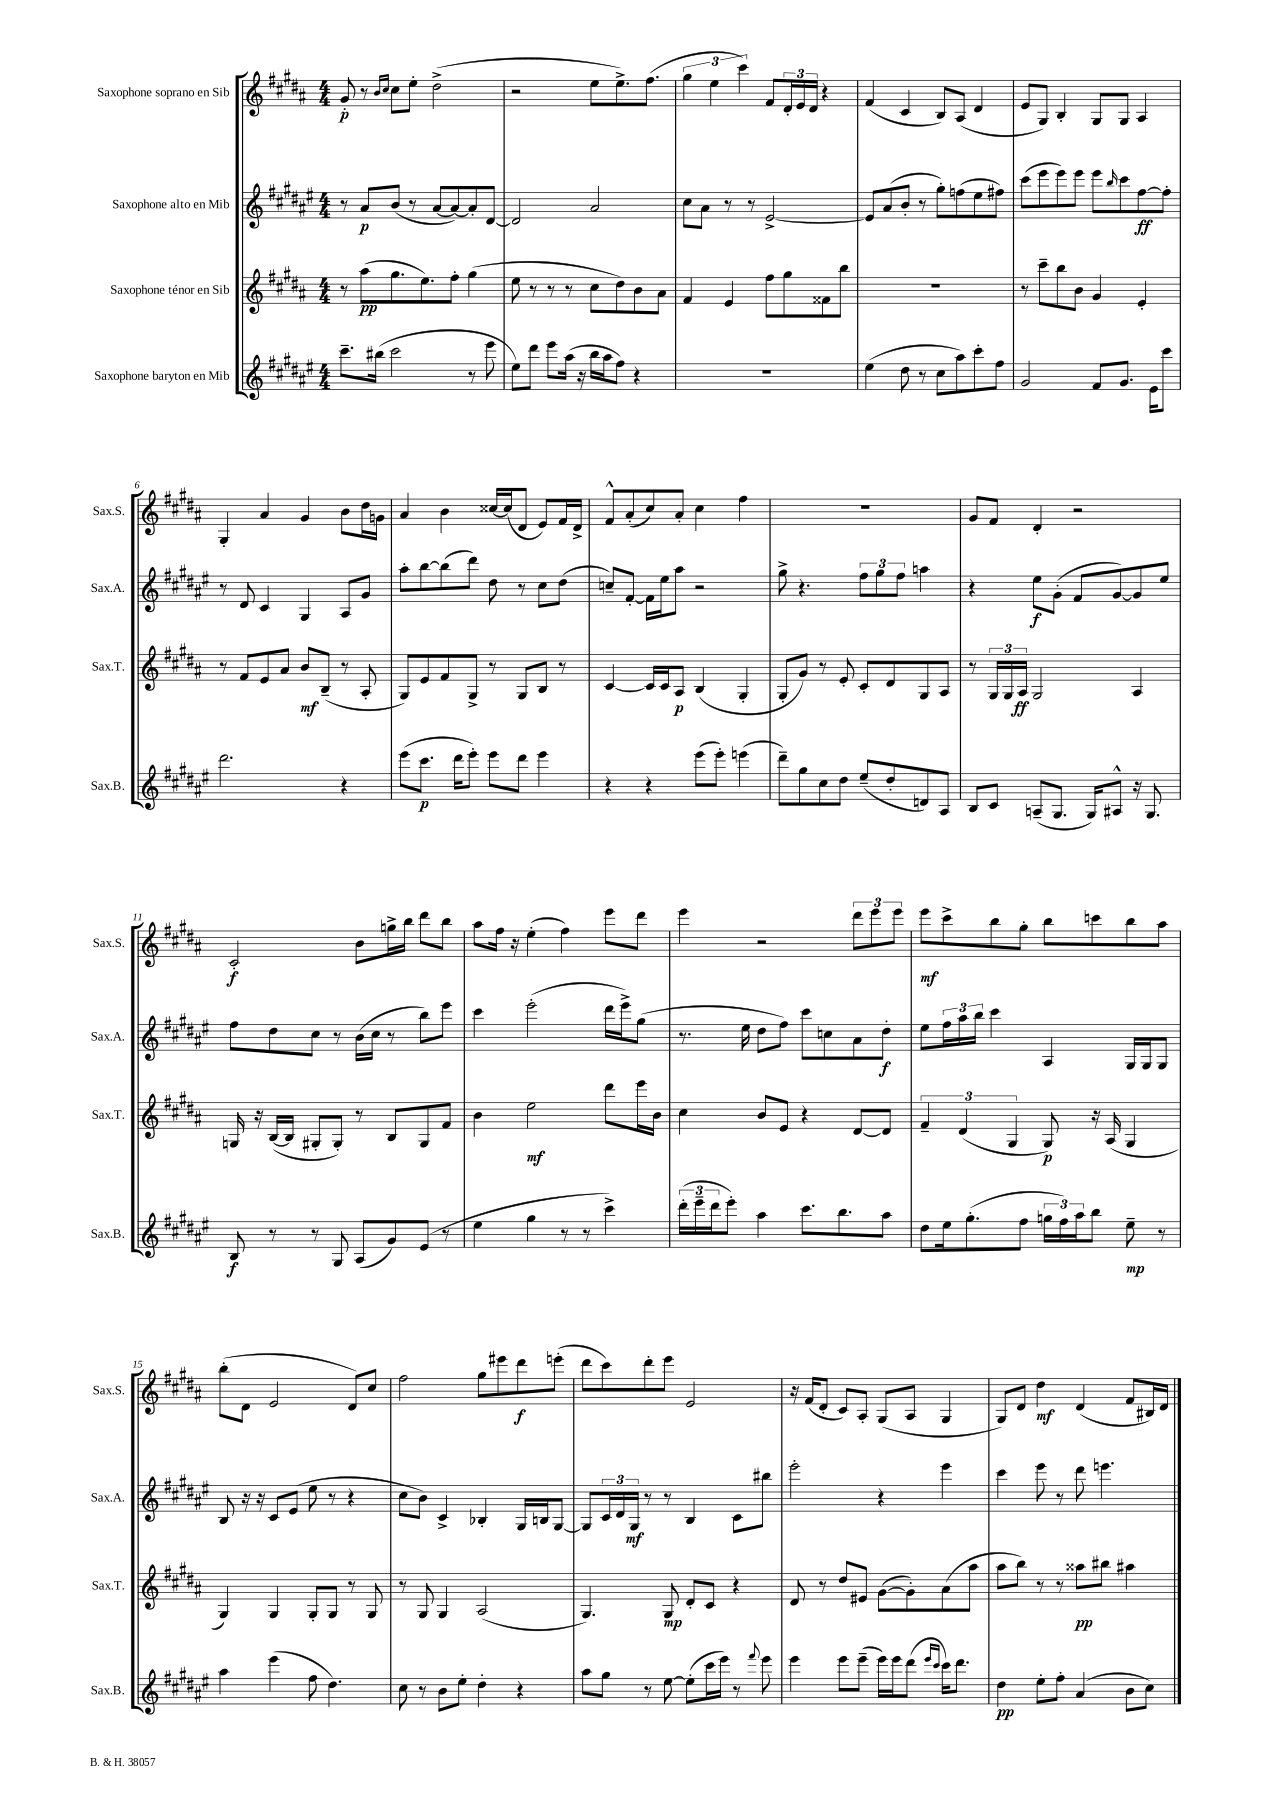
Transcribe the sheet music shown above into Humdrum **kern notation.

**kern	**kern	**kern	**kern
*staff4	*staff3	*staff2	*staff1
*clefG2	*clefG2	*clefG2	*clefG2
*k[f#c#g#d#a#e#]	*k[f#c#g#d#a#]	*k[f#c#g#d#a#e#]	*k[f#c#g#d#a#]
*M4/4	*M4/4	*M4/4	*M4/4
8.ccc#~	8r	8r	8g#'
.	(8aa#	8a#	8r
(16bb#	.	.	.
.	.	.	16qqb
.	.	.	16qqcc#
2ccc#	8.gg#	(8b	8cc#
.	.	8r	8ee'
.	8.ee)	.	.
.	.	[8a#	(2dd#^
.	8ff#'	8a#_)	.
8r	(4gg#	8a#']	.
8eee#	.	[8d#	.
=	=	=	=
8ee#)	8ee	2d#]	2r
8ddd#	8r	.	.
8eee#	8r	.	.
(16aa#	8r	.	.
16r	.	.	.
16bb	8cc#	2a#	8ee
16aa#	.	.	.
8ff#)	8dd#)	.	8.ee^)
4r	8b	.	.
.	.	.	(8.ff#
.	8a#	.	.
=	=	=	=
1r	4f#	8cc#	6gg#
.	.	8a#	.
.	.	.	6ee
.	4e	8r	.
.	.	.	6ccc#)
.	.	8r	.
.	8ff#	[2e#^	8f#
.	8gg#	.	24d#'
.	.	.	24e
.	.	.	24d#
.	8f##	.	4r
.	8bb	.	.
=	=	=	=
(4ee#	1r	8e#]	(4f#
.	.	(8a#	.
8dd#	.	8b'	4c#
8r	.	8r	.
8cc#	.	8gg#')	8B)
8aa#)	.	(8ff	(8A#
8ccc#'	.	8ee#	4d#
8ff#	.	8ff#)	.
=	=	=	=
2g#	8r	(8ccc#	8e
.	8ccc#~	8eee#	8G#)
.	8bb	8eee#)	4B'
.	8b	8eee#	.
8f#	4g#	8eee#	8G#
.	.	16qqbb	.
8.g#	.	8ccc#	8G#
.	4e'	[8ff#	4A#
16e#	.	.	.
8ccc#	.	8ff#']	.
=	=	=	=
2.ddd#	8r	8r	4G#'
.	8f#	8d#	.
.	8e	4c#	4a#
.	8a#	.	.
.	8b	4G#	4g#
.	(8B~	.	.
4r	8r	8A#	8b
.	8A#'	8g#	16dd#
.	.	.	16g
=	=	=	=
(8eee#	8G#)	8aa#'	4a#
8.ccc#	8e	[8bb	.
.	8f#	(8bb]	4b
16ddd#	.	.	.
8eee#')	8G#^	8ddd#)	.
8eee#	8r	8dd#	[16cc##
.	.	.	(16cc##]
8ddd#	8G#	8r	8d#
4eee#	8B	8cc#	8e)
.	8r	(8dd#	16f#
.	.	.	16d#^
=	=	=	=
4r	[4c#	8cc~)	8f#^^
.	.	[8f#'	(8a#'
4r	16c#]	16f#]	8cc#)
.	16c#	16ee#	.
.	8A#	8aa#	8a#'
(8eee#	(4B	2r	4cc#
8eee#')	.	.	.
(4eee	4G#'	.	4ff#
=	=	=	=
8ddd#~)	8G#'	8gg#^	1r
8gg#	8g#)	4.r	.
8cc#	8r	.	.
8dd#	8e'	.	.
(8ee#~	8c#'	12ff#	.
.	.	12gg#	.
8dd#'	8d#	.	.
.	.	12ff#	.
8d)	8G#	4aa	.
8A#	8A#	.	.
=	=	=	=
8B	8r	4r	8g#
8c#	24G#	.	8f#
.	24G#	.	.
.	24A#	.	.
(8A~	2G#	8ee#	4d#'
8.G#	.	(8g#'	.
.	.	8f#	2r
16G#)	.	.	.
8A#^^	.	[8g#)	.
16r	4A#	8g#]	.
8.G#	.	.	.
.	.	8ee#	.
=	=	=	=
8B	16G	8ff#	2c#'
.	16r	.	.
8r	([16B	8dd#	.
.	16B]	.	.
8r	8G#'	8cc#	.
8G#	8G#')	8r	.
(8A#	8r	(16b	8b
.	.	16cc#	.
8g#)	8B	8r	16gg^
.	.	.	16bb
(8e#	8G#	8bb)	8ddd#
8r	8f#	8eee#	8bb
=	=	=	=
4ee#	4b	4ccc#	8aa#
.	.	.	16ff#
.	.	.	16r
4gg#	2ee	(2eee#'	(4ee'
8r	.	.	4ff#)
8r	.	.	.
4ccc#^)	8ddd#	16ddd#	8eee
.	.	16eee#^)	.
.	16eee	(8gg#	8ddd#
.	16b	.	.
=	=	=	=
(24ddd#'	4cc#	8.r	4eee
24eee#~	.	.	.
24ddd#	.	.	.
8eee#')	.	.	.
.	.	16ee#	.
4aa#	8b	8dd#	2r
.	8e	8ff#)	.
8.ccc#	4r	8ccc#	.
.	.	8cc	.
8.bb	.	.	.
.	[8d#	8a#	12ddd#
.	.	.	12eee
8aa#	8d#]	8dd#'	.
.	.	.	12eee
=	=	=	=
8dd#	6f#~	8ee#	8eee
16ee#	.	24ff#	8ccc#^
.	(6d#	24aa#	.
(8.gg#'	.	.	.
.	.	24bb	.
.	.	4ccc#	8bb
.	6G#	.	.
8ff#	.	.	8gg#'
24gg	8G#)	4A#	8bb
24ff#)	.	.	.
24aa#	.	.	.
8bb	16r	.	8ccc
.	(16A#	.	.
8ee#~	4G#	16G#	8bb
.	.	16G#	.
8r	.	8G#	8aa#
=	=	=	=
4aa#	4G#)	8B	(8bb'
.	.	16r	8d#
.	.	16r	.
(4eee#	4G#	8c#	2e
.	.	(8e#	.
8ff#	8G#'	8ee#	.
4.dd#)	8G#	8r	.
.	8r	4r	8d#)
.	8G#	.	8cc#
=	=	=	=
8cc#	8r	8cc#	2ff#
8r	8G#	8b)	.
8b	4G#	4c#^	.
8ee#'	.	.	.
4dd#'	(2A#	4B-'	8gg#
.	.	.	8eee#
4r	.	16G#	8ddd#
.	.	16B	.
.	.	[8G#	(8eee'
=	=	=	=
8aa#	4.G#)	8G#]	8ddd#
8gg#	.	24c#	8ccc#)
.	.	24d#	.
.	.	24G#	.
8r	.	8r	8ddd#'
[8ee#	8G#	8r	8eee
(8ee#']	8d#'	4B	2e
16ccc#	8c#	.	.
16eee#)	.	.	.
8r	4r	8c#	.
8qqfff#	.	.	.
8eee#	.	8bb#	.
=	=	=	=
4eee#	8d#	2eee#'	16r
.	.	.	(16f#
.	8r	.	8d#'
8eee#	8dd#	.	8c#)
(8eee#~	8e#	.	8A#'
16eee#)	([8g#	4r	(8G#
16eee#	.	.	.
(8ddd#	8g#'])	.	8A#
16qqeee#	.	.	.
16qqccc#	.	.	.
16ccc#)	(8a#	4eee#	4G#
8.ddd#	.	.	.
.	8aa#	.	.
=	=	=	=
4dd#	8aa#	4ccc#	8G#)
.	8bb)	.	8d#
8ee#'	8r	8eee#	4dd#
8ff#'	8r	8r	.
(4a#	8aa##	8ddd#	(4d#
.	8bb#	4.eee	.
8b	4aa#	.	8f#
8cc#)	.	.	16B#)
.	.	.	16d#
==	==	==	==
*-	*-	*-	*-
